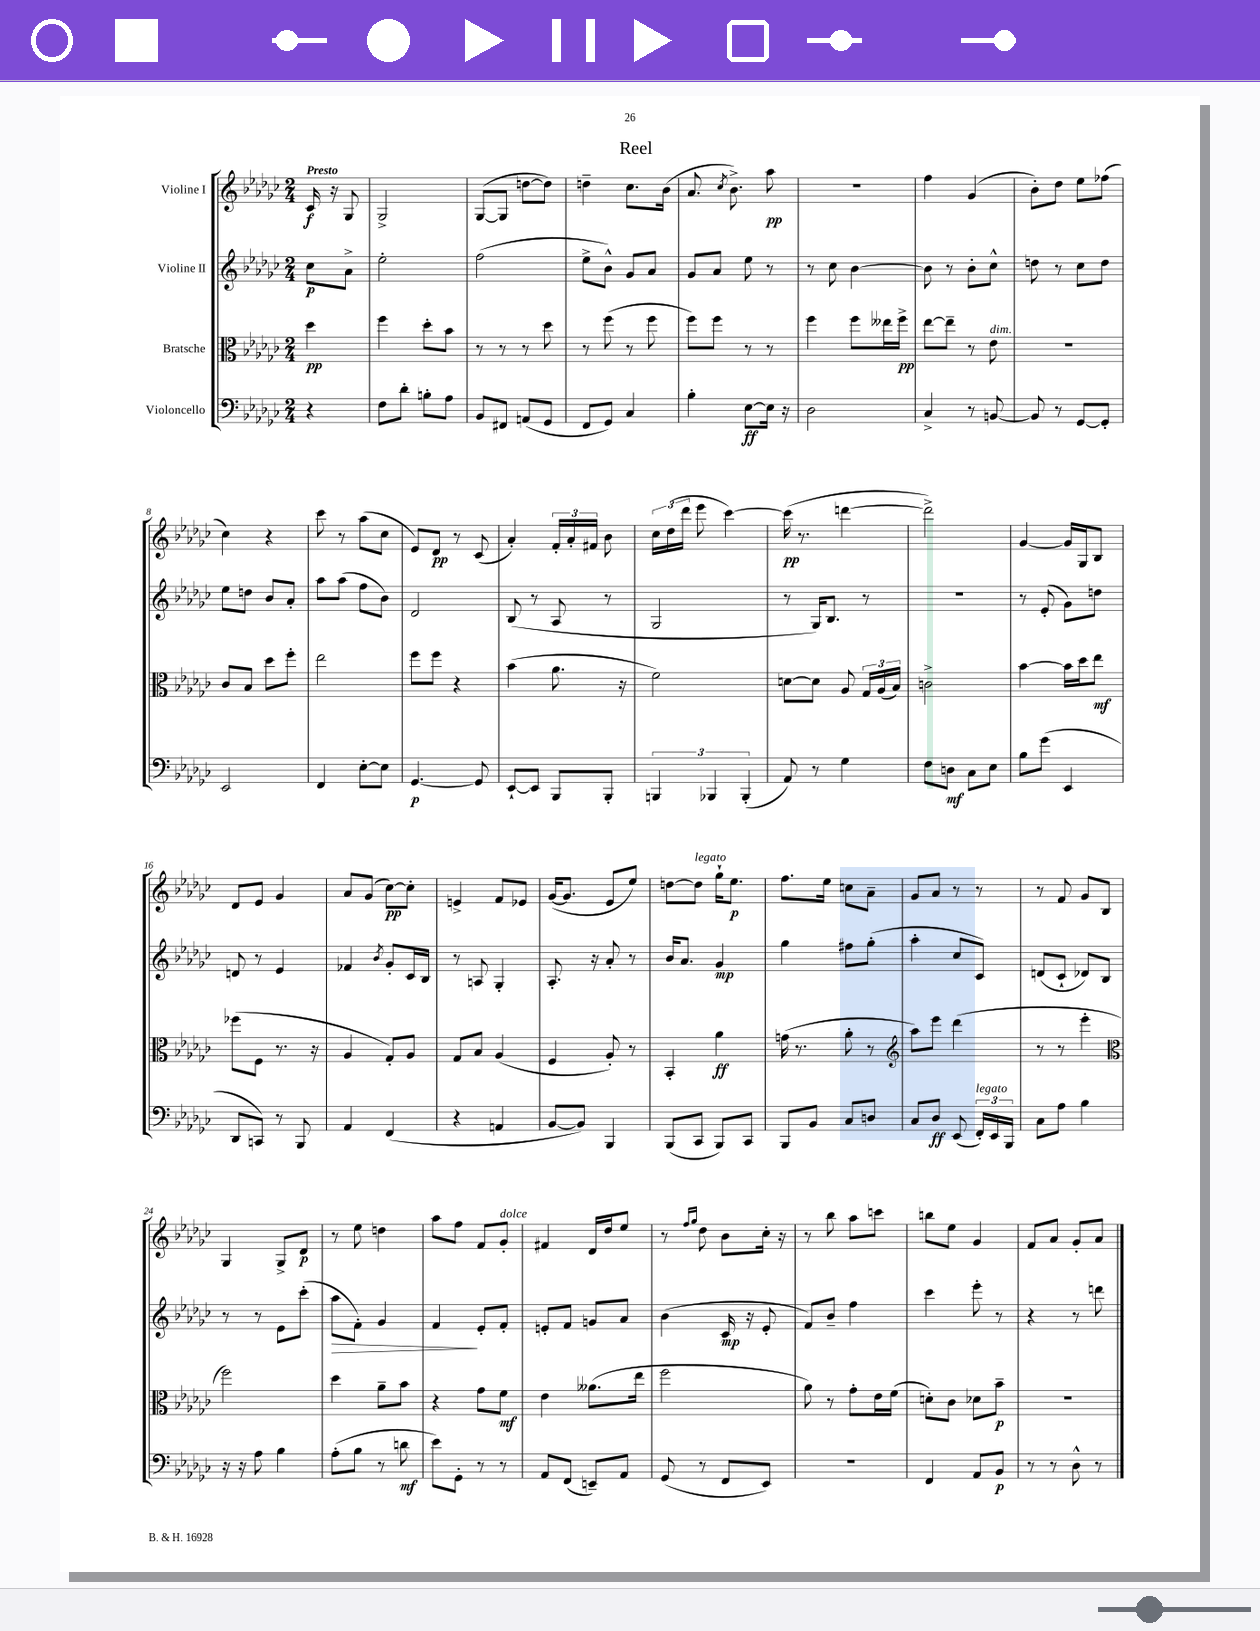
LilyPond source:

\header { title = "Reel" }
<<
\new StaffGroup <<
\new Staff = "s0" \with { instrumentName = "Violine I" } {
    \clef treble \key ges \major \numericTimeSignature \time 2/4 \partial 4 \tempo "Presto"
    \autoBeamOff ces'16\f r16 ges8 |
    ges2-> |
    ges8[~( ges8] d''8[~ d''8]) |
    d''4-- ces''8.[ bes'16]( |
    aes'8. \acciaccatura { ces''8 } bes'8.->) aes''8\pp |
    R2 |
    f''4 ges'4( |
    bes'8[-.) des''8] ees''8[ fes''8]( |
    ces''4) r4 |
    ces'''8 r8 aes''8[( ces''8] |
    ees'8[) des'8]\pp r8 ces'8( |
    aes'4-.) \tuplet 3/2 { f'16[-. aes'16-. fis'16] } bes'8 |
    \tuplet 3/2 { ces''16[ des''16( des'''16] } ees'''8 ces'''4~) |
    ces'''16\pp( r8. d'''4~ |
    d'''2->) |
    ges'4~ ges'16[ ges16 bes8] |
    des'8[ ees'8] ges'4 |
    aes'8[ ges'8]( ces''8[~\pp) ces''8]-. |
    e'4-> f'8[ ees'8] |
    ges'16[~( ges'8.] ees'8[ ees''8]) |
    d''8[~ d''8]^\markup { \italic "legato" } ges''16[-! ees''8.]\p |
    f''8.[ ees''16] c''8[ aes'8]-- |
    ges'8[ aes'8] r8 r8 |
    r8 f'8 ges'8[ bes8] |
    ges4 ges8[-> des'8]\p |
    r8 ees''8 d''4 |
    aes''8[ f''8] f'8[ ges'8]-.^\markup { \italic "dolce" } |
    fis'4 des'16[ des''16 ees''8] |
    r8 \grace { f''16[ ges''16] } des''8 bes'8[ ces''16]-. r16 |
    r8 bes''8 aes''8[ c'''8] |
    b''8[ ees''8] ges'4 |
    f'8[ aes'8] ges'8[-. aes'8] \bar "|." |
}
\new Staff = "s1" \with { instrumentName = "Violine II" } {
    \clef treble \key ges \major \numericTimeSignature \time 2/4 \partial 4
    \autoBeamOff ces''8[\p aes'8]-> |
    ees''2-. |
    f''2( |
    ees''8[-> bes'8]-^) ges'8[ aes'8] |
    ges'8[ aes'8] ees''8 r8 |
    r8 ces''8 bes'4~ |
    bes'8 r8 bes'8[-. ces''8]-^ |
    d''8 r8 ces''8[ d''8] |
    ees''8[ d''8] bes'8[ aes'8]-. |
    aes''8[ aes''8]( f''8[ bes'8]) |
    des'2 |
    bes8( r8 aes8 r8 |
    ges2 |
    r8 ges16[) bes8.] r8 |
    R2 |
    r8 ees'8-.( ges'8[) d''8] |
    d'8 r8 ees'4 |
    fes'4 \acciaccatura { bes'8 } ges'8[-. ces'16 bes16] |
    r8 a8 ges4-. |
    aes8.-. r16 aes'8-. r8 |
    bes'16[ aes'8.] ges'4\mp |
    ges''4 fis''8[ ges''8]-.( |
    aes''4-. ces''8[ ces'8]) |
    d'8[( ces'8]-! des'8[) bes8] |
    r8 r8 ees'8[ ces'''8]-.( |
    aes''8[\> f'8]-.) ges'4 |
    f'4\! ees'8[-. f'8]-. |
    e'8[-. f'8] g'8[ aes'8] |
    bes'4( ces'16\mp r16 ees'8-. |
    f'8[) bes'8]-- f''4 |
    ces'''4 ees'''8-. r8 |
    r4 r8 d'''8 \bar "|." |
}
\new Staff = "s2" \with { instrumentName = "Bratsche" } {
    \clef alto \key ges \major \numericTimeSignature \time 2/4 \partial 4
    \autoBeamOff des''4\pp |
    f''4 des''8[-. bes'8] |
    r8 r8 r8 des''8 |
    r8 f''8( r8 f''8 |
    f''8[) f''8] r8 r8 |
    f''4 f''8[ eeses''16 f''16]->\pp |
    ees''8[~ ees''8]-- r8 ees'8^\markup { \italic "dim." } |
    R2 |
    ces'8[ bes8] des''8[ f''8]-. |
    ees''2 |
    f''8[ f''8] r4 |
    bes'4( aes'8. r16 |
    f'2) |
    d'8[~ d'8] aes8 \tuplet 3/2 { ges16[ aes16( bes16]) } |
    c'2-> |
    bes'4~ bes'16[ des''16 ees''8]\mf |
    fes''8[( f8] r8. r16 |
    aes4 ges8[-.) aes8] |
    ges8[ bes8] aes4( |
    f4 aes8-.) r8 |
    bes,4-. aes'4\ff |
    g'16( r8. aes'8-. r8 |
    \clef treble aes''8[) ees'''8] des'''4( |
    r8 r8 ees'''4-. |
    \clef alto f''2) |
    des''4 aes'8[-- bes'8] |
    r4 ges'8[ f'8]\mf |
    ees'4 aeses'8.[( ees''16] |
    f''2 |
    aes'8) r8 ges'8[-. ees'16 f'16]( |
    d'8[-.) ces'8] des'8[ bes'8]--\p |
    R2 \bar "|." |
}
\new Staff = "s3" \with { instrumentName = "Violoncello" } {
    \clef bass \key ges \major \numericTimeSignature \time 2/4 \partial 4
    \autoBeamOff r4 |
    f8[ des'8]-. b8[-. aes8] |
    bes,8[ fis,8] a,8[( ges,8] |
    f,8[ ges,8]) ces4 |
    bes4-. ees8[~\ff ees16] r16 |
    des2 |
    ces4-> r8 b,8~ |
    b,8 r8 ges,8[~ ges,8]-. |
    ees,2 |
    f,4 ees8[~-. ees8] |
    ges,4.~\p ges,8 |
    ees,8[~-! ees,8] bes,,8[ bes,,8]-. |
    \tuplet 3/2 { b,,4 bes,,4 bes,,4-.( } |
    aes,8) r8 ges4 |
    f8[ d8]\mf ces8[ ees8] |
    bes8[ ges'8]( ees,4 |
    des,8[ c,8]) r8 bes,,8 |
    aes,4 f,4( |
    r4 a,4 |
    bes,8[~ bes,8]) bes,,4 |
    bes,,8[( ces,8] bes,,8[) ces,8] |
    bes,,8[ bes,8] ces8[ d8] |
    ces8[ des8]\ff ees,8( \tuplet 3/2 { f,16[-.^\markup { \italic "legato" }) ees,16 bes,,16] } |
    ces8[ aes8] bes4 |
    r16 r16 aes8 bes4 |
    aes8[-.( bes8] r8 d'8\mf |
    ees'8[) ges,8]-. r8 r8 |
    aes,8[ f,8]( e,8[--) aes,8] |
    ges,8( r8 f,8[ ees,8]) |
    r2 |
    f,4 aes,8[ bes,8]\p |
    r8 r8 des8-^ r8 \bar "|." |
}
>>
>>
